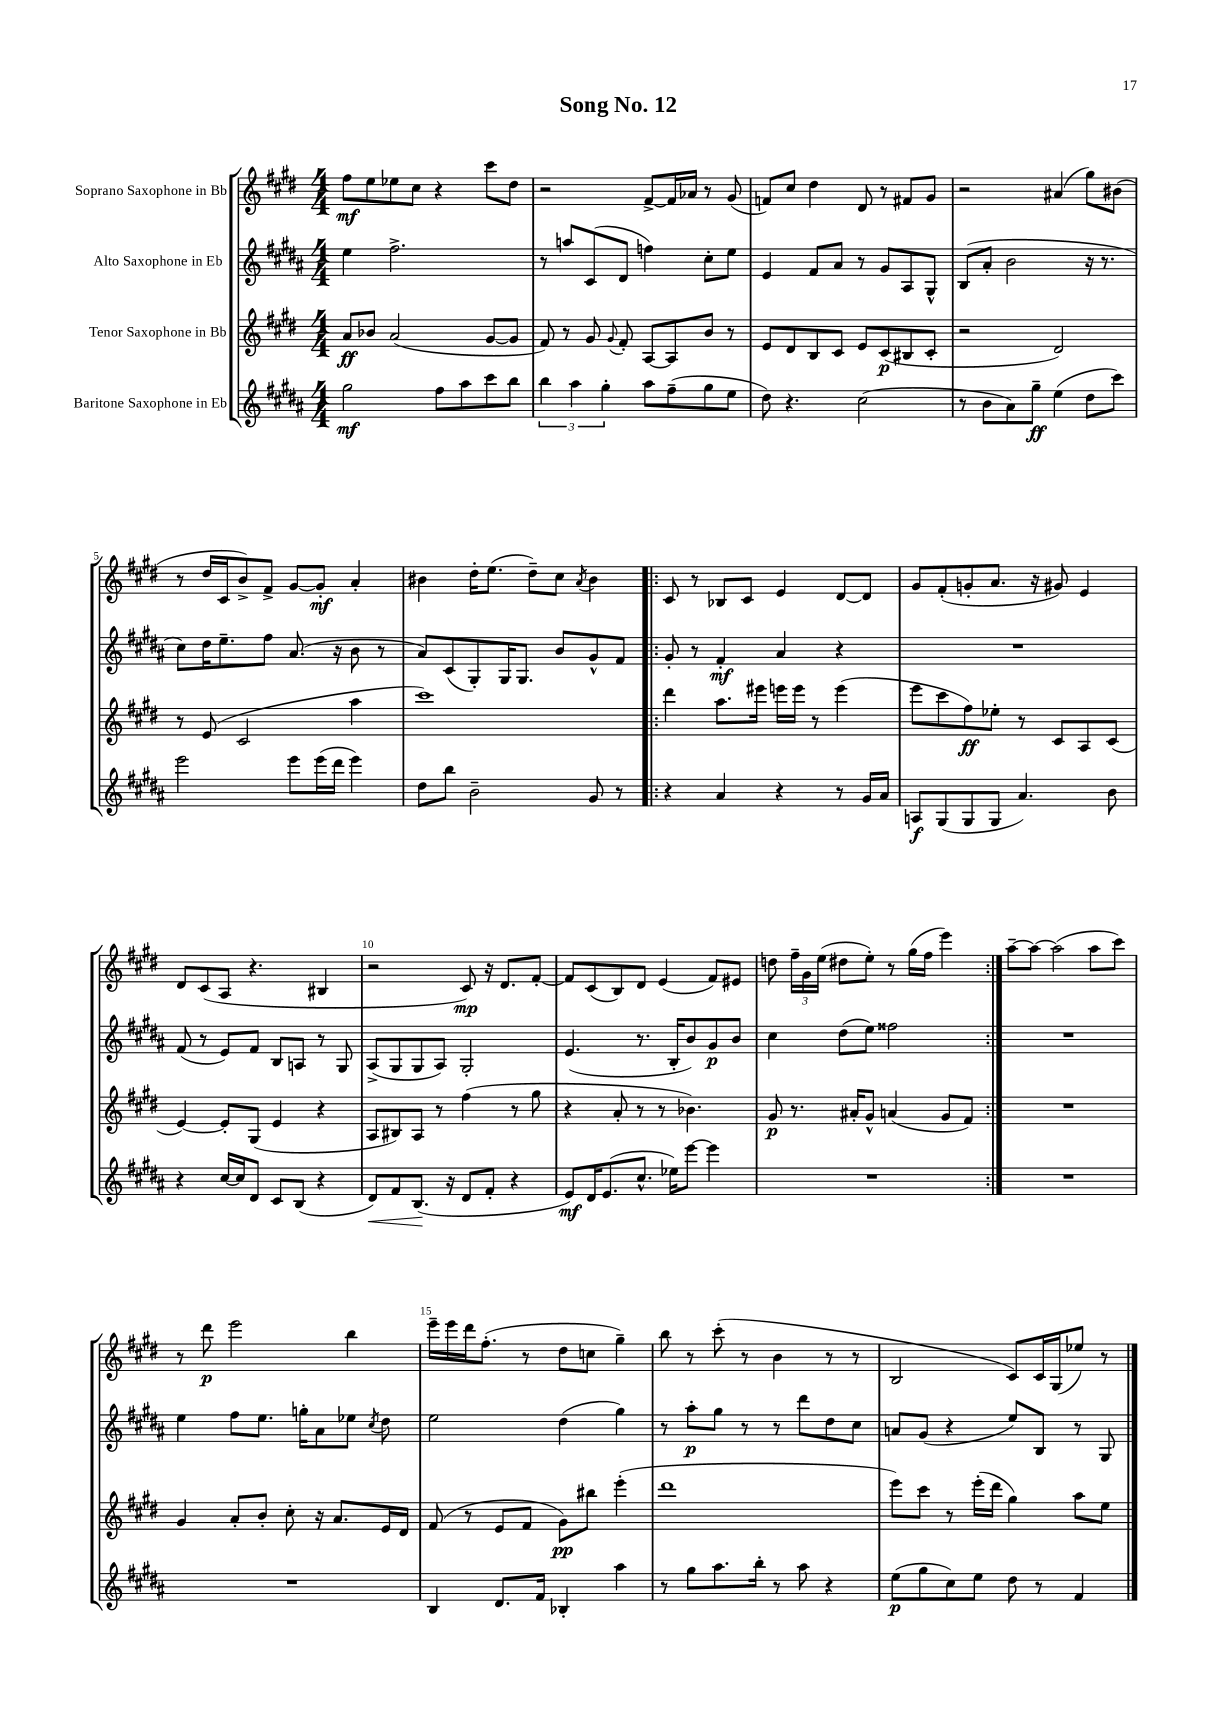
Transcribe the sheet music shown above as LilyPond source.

\header { title = "Song No. 12" }
<<
\new StaffGroup <<
\new Staff = "s0" \with { instrumentName = "Soprano Saxophone in Bb" } {
    \clef treble \key e \major \numericTimeSignature \time 4/4
    \autoBeamOff fis''8[\mf e''8 ees''8 cis''8] r4 cis'''8[ dis''8] |
    r2 fis'8[~-> fis'16 aes'16] r8 gis'8( |
    f'8[) cis''8] dis''4 dis'8 r8 fis'8[ gis'8] |
    r2 ais'4( gis''8[) bis'8]( |
    r8 dis''16[ cis'16 b'8->) fis'8]-> gis'8[~ gis'8]-.\mf a'4-. |
    bis'4 dis''16[-. e''8.]( dis''8[--) cis''8] \acciaccatura { a'8 } bis'4 |
    \repeat volta 2 { cis'8 r8 bes8[ cis'8] e'4 dis'8[~ dis'8] |
    gis'8[ fis'8-.( g'8-. a'8.] r16 gis'8) e'4 |
    dis'8[ cis'8( a8] r4. bis4 |
    r2 cis'8\mp) r16 dis'8.[ fis'8]~-. |
    fis'8[ cis'8( b8) dis'8] e'4( fis'8[) eis'8] |
    d''8 \tuplet 3/2 { fis''16[-- gis'16 e''16]( } dis''8[ e''8]-.) r8 gis''16[( fis''16] e'''4) | }
    a''8[~-- a''8]~ a''2( a''8[ cis'''8]) |
    r8 dis'''8\p e'''2 b''4 |
    e'''16[-- e'''16 dis'''16 fis''8.]-.( r8 dis''8[ c''8] gis''4--) |
    b''8 r8 cis'''8-.( r8 b'4 r8 r8 |
    b2 cis'8[) cis'16 gis16( ees''8]) r8 \bar "|." |
}
\new Staff = "s1" \with { instrumentName = "Alto Saxophone in Eb" } {
    \clef treble \key b \major \numericTimeSignature \time 4/4
    \autoBeamOff e''4 fis''2.-> |
    r8 a''8[ cis'8( dis'8] f''4) cis''8[-. e''8] |
    e'4 fis'8[ ais'8] r8 gis'8[ ais8 gis8]-^ |
    b8[( ais'8]-. b'2 r16 r8. |
    cis''8[) dis''16 e''8.-- fis''8] ais'8.( r16 b'8 r8 |
    ais'8[) cis'8( gis8-.) gis16 gis8.] b'8[ gis'8-^ fis'8] |
    \repeat volta 2 { gis'8-. r8 fis'4-.\mf ais'4 r4 |
    R1 |
    fis'8( r8 e'8[) fis'8] b8[ a8] r8 gis8 |
    ais8[->( gis8 gis8 ais8]) gis2-. |
    e'4.( r8. b16[-. b'8) gis'8\p b'8] |
    cis''4 dis''8[( e''8]) fisis''2 | }
    R1 |
    e''4 fis''8[ e''8.] g''16[-. ais'8 ees''8] \acciaccatura { cis''8 } dis''8 |
    e''2 dis''4( gis''4) |
    r8 ais''8[-.\p gis''8] r8 r8 dis'''8[ dis''8 cis''8] |
    a'8[ gis'8]( r4 e''8[) b8] r8 gis8 \bar "|." |
}
\new Staff = "s2" \with { instrumentName = "Tenor Saxophone in Bb" } {
    \clef treble \key e \major \numericTimeSignature \time 4/4
    \autoBeamOff a'8[\ff bes'8] a'2( gis'8[~ gis'8] |
    fis'8) r8 gis'8 \appoggiatura { gis'8 } fis'8-. a8[~ a8 b'8] r8 |
    e'8[ dis'8 b8 cis'8] e'8[ cis'8\p( bis8 cis'8]-. |
    r2 dis'2) |
    r8 e'8( cis'2 a''4 |
    cis'''1) |
    \repeat volta 2 { dis'''4 a''8.[ eis'''16] e'''16[ e'''16] r8 e'''4( |
    e'''8[ cis'''8 fis''8\ff) ees''8]-. r8 cis'8[ a8 cis'8]( |
    e'4~) e'8[-. gis8]( e'4 r4 |
    a8[ bis8) a8] r8 fis''4( r8 gis''8 |
    r4 a'8-. r8 r8 bes'4.) |
    gis'8\p r8. ais'16[-. gis'8]-^ a'4( gis'8[ fis'8]) | }
    R1 |
    gis'4 a'8[-. b'8]-. cis''8-. r16 a'8.[ e'16 dis'16] |
    fis'8( r8 e'8[ fis'8] gis'8[\pp) bis''8] e'''4-.( |
    dis'''1 |
    e'''8[) cis'''8] r8 e'''16[-.( dis'''16] gis''4) a''8[ e''8] \bar "|." |
}
\new Staff = "s3" \with { instrumentName = "Baritone Saxophone in Eb" } {
    \clef treble \key b \major \numericTimeSignature \time 4/4
    \autoBeamOff gis''2\mf fis''8[ ais''8 cis'''8 b''8] |
    \tuplet 3/2 { b''4 ais''4 gis''4-. } ais''8[ fis''8--( gis''8 e''8] |
    dis''8) r4. cis''2( |
    r8 b'8[ ais'8) gis''8]--\ff e''4( dis''8[ cis'''8]) |
    e'''2 e'''8[ e'''16( dis'''16] e'''4) |
    dis''8[ b''8] b'2-- gis'8 r8 |
    \repeat volta 2 { r4 ais'4 r4 r8 gis'16[ ais'16] |
    a8[\f gis8( gis8 gis8] ais'4.) b'8 |
    r4 cis''16[~ cis''16 dis'8] cis'8[ b8]( r4 |
    dis'8[\<) fis'8 b8.]\!( r16 dis'8[ fis'8]-. r4 |
    e'8[\mf) dis'16 e'8.( cis''8.]-^ ees''16[) e'''8]~ e'''4 |
    R1 | }
    R1 |
    R1 |
    b4 dis'8.[ fis'16] bes4-. ais''4 |
    r8 gis''8[ ais''8. b''16]-. r8 ais''8 r4 |
    e''8[\p( gis''8 cis''8) e''8] dis''8 r8 fis'4 \bar "|." |
}
>>
>>
\layout { \context { \Score \override BarNumber.break-visibility = ##(#f #t #t) barNumberVisibility = #(every-nth-bar-number-visible 5) } }
